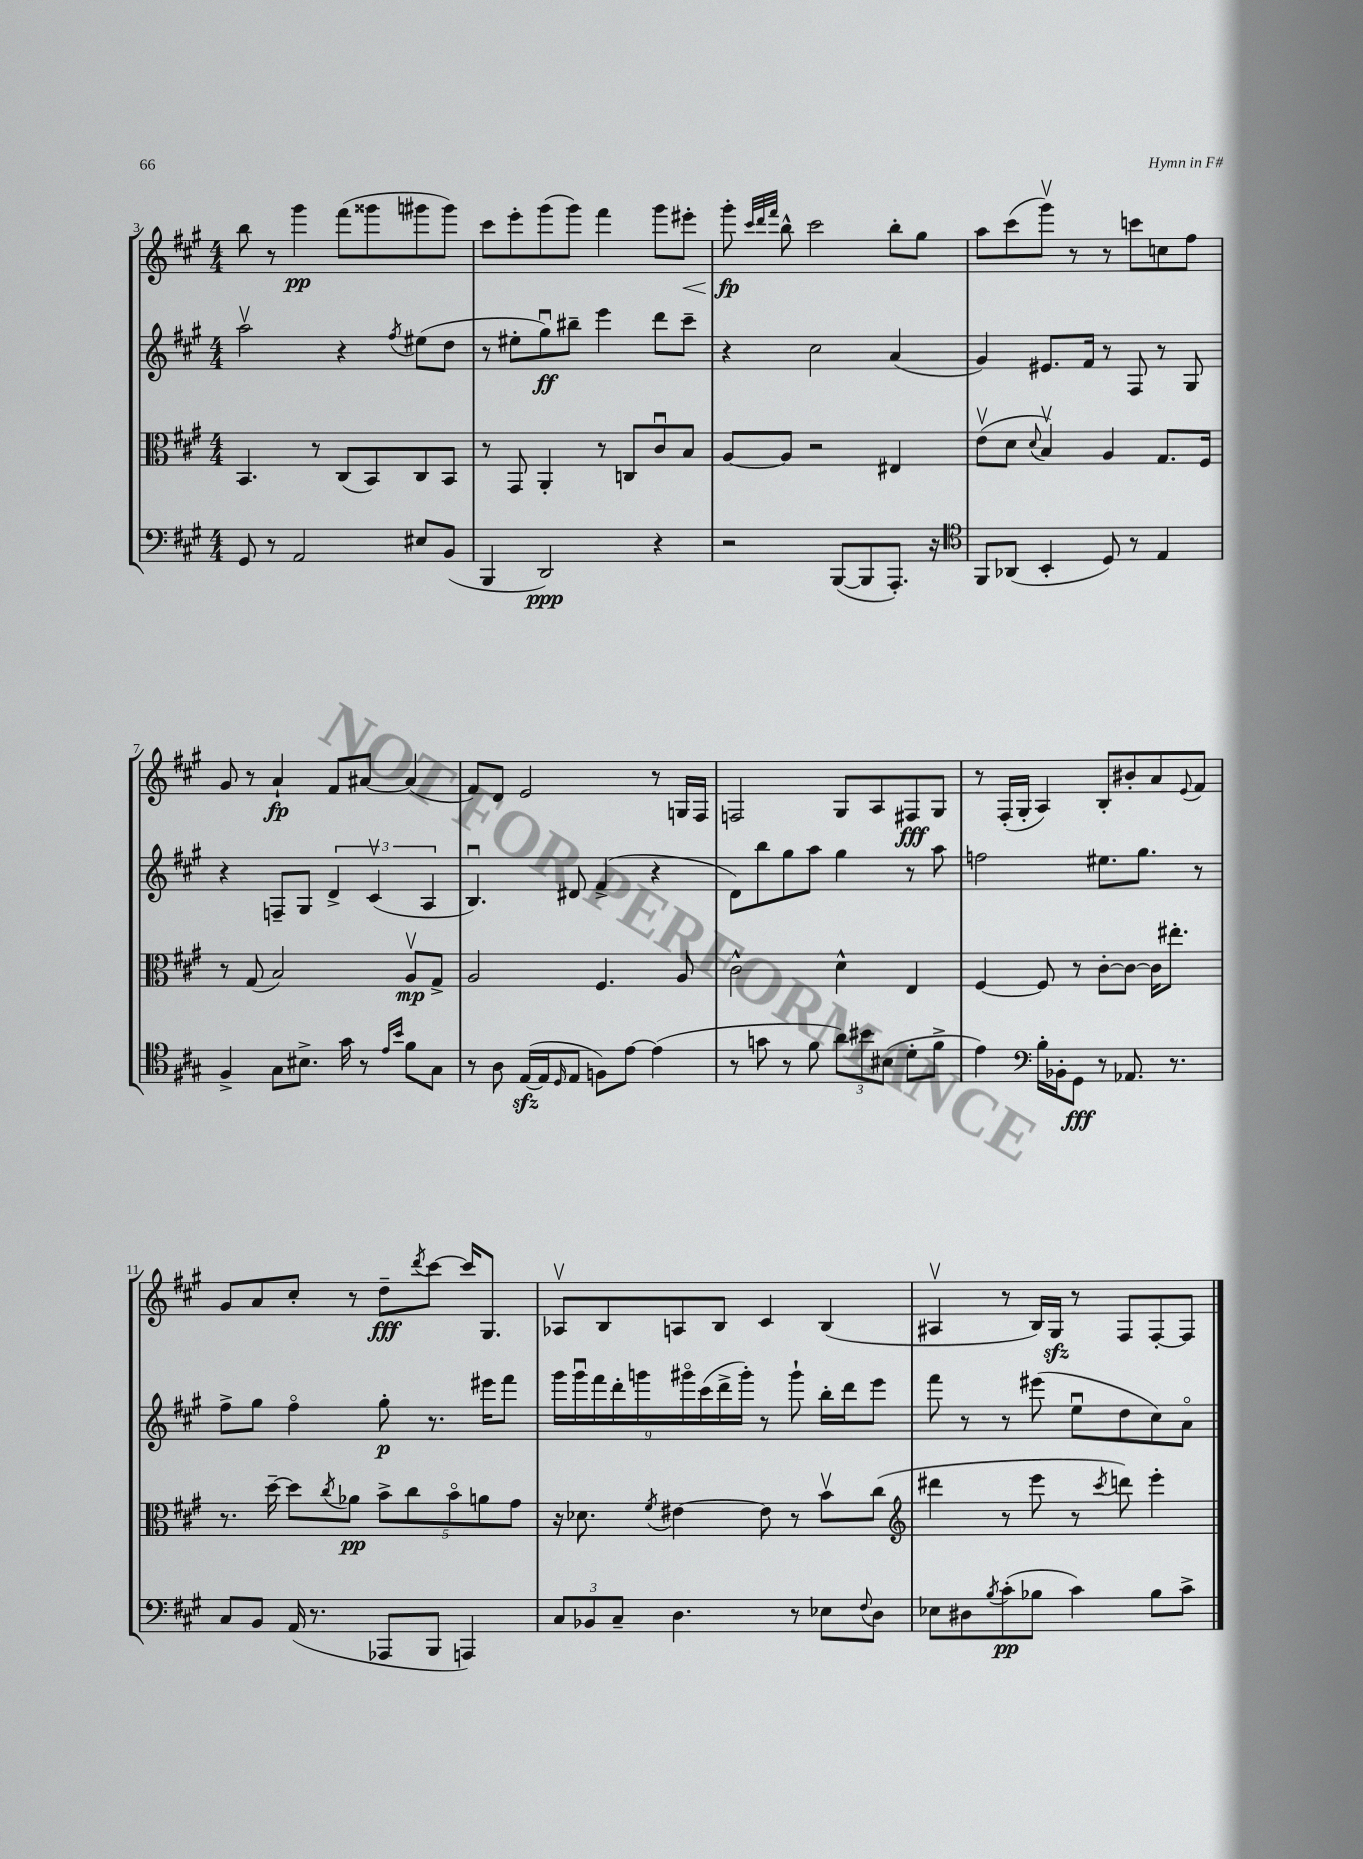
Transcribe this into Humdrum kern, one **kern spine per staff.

**kern	**kern	**kern	**kern
*staff4	*staff3	*staff2	*staff1
*clefF4	*clefC3	*clefG2	*clefG2
*k[f#c#g#]	*k[f#c#g#]	*k[f#c#g#]	*k[f#c#g#]
*M4/4	*M4/4	*M4/4	*M4/4
8GG#	4.BB	2aav	8bb
8r	.	.	8r
2AA	.	.	4ggg#
.	8r	.	.
.	(8C#	4r	(8fff#
.	8BB)	.	8ggg##
.	.	8qff#	.
8E#	8C#	(8ee#	8ggg#
(8BB	8BB	8dd	8ggg#)
=	=	=	=
4BBB	8r	8r	8ccc#
.	8GG#	8ee#'	8eee'
2DD)	4AA'	8gg#u)	(8ggg#
.	.	8bb#~	8ggg#)
.	8r	4eee	4fff#
.	8C	.	.
4r	8c#u	8ddd	8ggg#
.	8B	8ccc#~	8eee#'
=	=	=	=
2r	[8A	4r	8ggg#'
.	.	.	32qqccc#
.	.	.	32qqddd
.	.	.	32qqfff#
.	8A]	.	8bb^^
.	2r	2cc#	2ccc#
([8BBB	.	.	.
8BBB]	.	.	.
8.AAA')	4E#	(4a	8bb'
.	.	.	8gg#
16r	.	.	.
=	=	=	=
*clefC4	*	*	*
8FF#	(8ev	4g#)	8aa
(8AA-	8d	.	(8ccc#
.	8qqd	.	.
4BB'	4Bv)	8.e#	8ggg#v)
.	.	.	8r
.	.	16f#	.
8D)	4A	8r	8r
8r	.	8F#	8ccc
4E	8.G#	8r	8cc
.	.	8G#	8ff#
.	16F#	.	.
=	=	=	=
4F#^	8r	4r	8g#
.	(8G#	.	8r
8G#	2B)	8F~	4a`
8.B#^	.	8G#	.
.	.	6d^	8f#
16g#	.	.	.
8r	.	.	[8a#
.	.	(6c#v	.
16qqe	.	.	.
16qqb	.	.	.
8f#	8Av	.	(4a#]
.	.	6A	.
8G#	8G#^	.	.
=	=	=	=
8r	2A	4.Bu)	8f#)
8A	.	.	8d
([16E	.	.	2e
16E]	.	.	.
16qqD	.	.	.
8E	.	8d#	.
8F)	4.F#	(4f#^	.
[8e	.	.	.
(4e]	.	4r	8r
.	8A	.	16G
.	.	.	16F#
=	=	=	=
8r	2c#^^	8d)	2F
8g	.	8bb	.
8r	.	8gg#	.
8f#	.	8aa	.
12a)	4d^^	4gg#	8G#
12b#	.	.	.
.	.	.	8A
(12B#	.	.	.
8d'	4E	8r	8F#
8f#^	.	8aa	8G#
=	=	=	=
4e)	[4F#	2ff	8r
.	.	.	(16F#'
.	.	.	16G#'
*clefF4	*	*	*
16B'	8F#]	.	4A)
16BB-'	.	.	.
8GG#	8r	.	.
8r	[8c#'	8.ee#	8B'
8.AA-	8c#_	.	8b#'
.	.	8.gg#	.
.	16c#]	.	8a
8.r	8.ee#'	.	.
.	.	.	8qqe
.	.	8r	8f#
=	=	=	=
8C#	8.r	8ff#^	8g#
8BB	.	8gg#	8a
.	[16dd~	.	.
(16AA	8dd]	4ff#o	8cc#'
8.r	.	.	.
.	8qcc#	.	.
.	8a-	.	8r
8AAA-	10b^	8gg#'	8dd~
.	10cc#	.	.
.	.	.	8qddd
8BBB	.	8.r	[8ccc#
.	10bo	.	.
4AAA)	.	.	16ccc#]
.	10a	.	.
.	.	16eee#	8.G#
.	.	8fff#	.
.	10g#	.	.
=	=	=	=
12C#	16r	18ggg#	8A-v
.	.	18ggg#u	.
.	8.d-	.	.
12BB-	.	.	.
.	.	18fff#	.
.	.	.	8B
12C#~	.	18ddd'	.
.	.	18ggg	.
.	8qf#	.	.
4.D	[4e#	.	8A
.	.	18ggg#o	.
.	.	(18ccc#	.
.	.	.	8B
.	.	18ddd^	.
.	.	18ggg#')	.
.	8e#]	8r	4c#
8r	8r	8ggg#`	.
8E-	8bv	16bb'	(4B
.	.	16ddd	.
8qqF#	.	.	.
8D	(8cc#	8eee	.
=	=	=	=
*	*clefG2	*	*
8E-	4ddd#	8fff#	4A#v
8D#	.	8r	.
8qB	.	.	.
(8c#'	8r	8r	8r
8B-	8eee	(8eee#	16B)
.	.	.	16G#
4c#)	8r	8eeu	8r
.	8qccc#	.	.
.	8ddd)	8dd	8F#
8B-	4eee'	8cc#)	[8F#'
8c#^	.	8ao	8F#]
==	==	==	==
*-	*-	*-	*-
